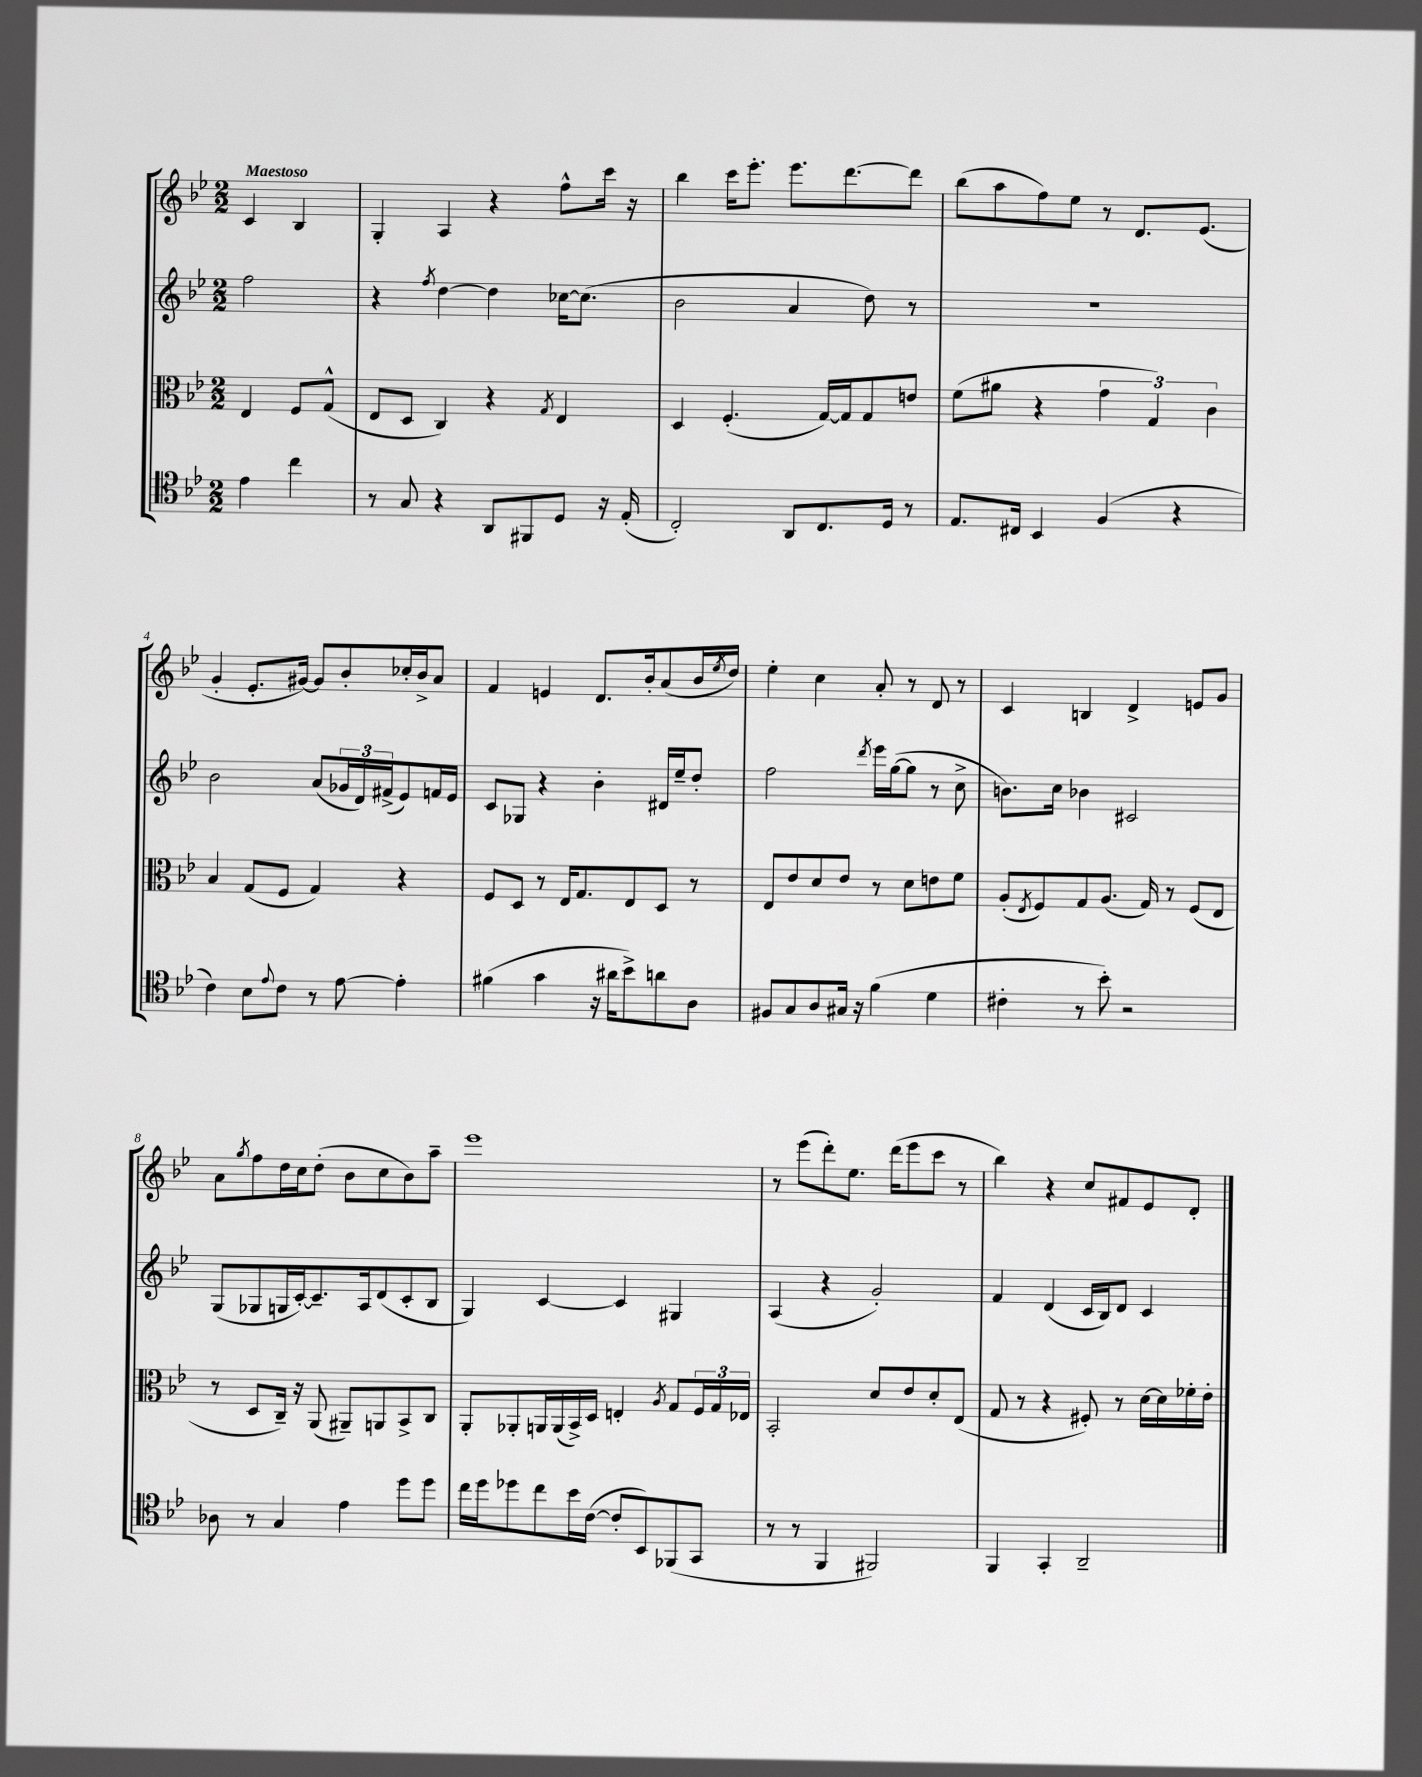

**kern	**kern	**kern	**kern
*staff4	*staff3	*staff2	*staff1
*clefC4	*clefC3	*clefG2	*clefG2
*k[b-e-]	*k[b-e-]	*k[b-e-]	*k[b-e-]
*M2/2	*M2/2	*M2/2	*M2/2
4e-	4E-	2ff	4c
4cc	8F	.	4B-
.	(8G^^	.	.
=	=	=	=
8r	8E-	4r	4G'
8G	8D	.	.
.	.	8qff	.
4r	4C)	[4dd	4A
8AA	4r	4dd]	4r
8FF#	.	.	.
.	8qG	.	.
8D	4E-	[16cc-	8ff^^
.	.	(8.cc-]	.
16r	.	.	16ccc
(16E-'	.	.	16r
=	=	=	=
2C')	4D	2b-	4bb-
.	(4.F'	.	16ccc
.	.	.	8.eee-'
8AA	.	4a	8.eee-
8.C	[16G)	.	.
.	16G]	.	[8.ddd
.	8G	8dd)	.
16D	.	.	.
8r	8e	8r	8ddd]
=	=	=	=
8.E-	(8f	1r	(8bb-
.	8a#	.	8aa
16C#	.	.	.
4BB-	4r	.	8ff)
.	.	.	8ee-
(4F	6g	.	8r
.	.	.	8.d
.	6G)	.	.
4r	.	.	.
.	.	.	(8.e-
.	6c	.	.
=	=	=	=
4c)	4B-	2b-	4g'
8B-	(8G	.	8.e-'
8qqe-	.	.	.
8c	8F	.	.
.	.	.	[16g#)
8r	4G)	(8a	8g#]
[8e-	.	24g-	8b-'
.	.	24d)	.
.	.	(24f#^	.
4e-']	4r	8e-)	16cc-'
.	.	.	16b-^
.	.	16f	8a
.	.	16e-	.
=	=	=	=
(4f#	8F	8c	4f
.	8D	8G-	.
4g	8r	4r	4e
.	16E-	.	.
.	8.G	.	.
16r	.	4b-'	8.d
16a#	.	.	.
8b-^)	8E-	.	.
.	.	.	16b-'
8a	8D	16d#	(8a
.	.	16ee-~	.
8A	8r	8dd'	16b-
.	.	.	8qee-
.	.	.	16dd)
=	=	=	=
8F#	8E-	2ff	4ee-'
8G	8e-	.	.
8A	8d	.	4cc
16G#	8e-	.	.
16r	.	.	.
.	.	8qddd	.
(4f	8r	16eee-	8a'
.	.	([16gg	.
.	8d	8gg]	8r
4d	8e	8r	8d
.	8f	8cc^	8r
=	=	=	=
4c#'	(8A'	8.b)	4c
.	8qE-	.	.
.	8F)	.	.
.	.	16cc	.
8r	8G	4b-	4B
8b-')	(8.A	.	.
2r	.	2c#	4d^
.	16G)	.	.
.	8r	.	.
.	(8F	.	8e
.	8E-	.	8g
=	=	=	=
8A-	8r	(8G	8a
.	.	.	8qgg
8r	8D	8G-	8ff
4G	16C~)	16G	16dd
.	16r	[16c')	16cc
.	(8AA	8.c~]	(8dd'
4e-	8AA#~)	.	8b-
.	.	16A	.
.	8AA	(8d	8cc
8dd	8BB-^	8c'	8b-)
8dd	8C	8B-	8aa~
=	=	=	=
16cc	8AA'	4G)	1eee-
16dd	.	.	.
8dd-	8AA-'	.	.
8cc	16AA	[4c	.
.	(16AA	.	.
16b-	16BB-^)	.	.
([16c	16D	.	.
8c']	4E'	4c]	.
8BB-)	.	.	.
.	8qA	.	.
(8FF-	8G	4G#	.
8GG	24F	.	.
.	24G	.	.
.	24E-	.	.
=	=	=	=
8r	2BB-'	(4A	8r
8r	.	.	(8eee-
4FF	.	4r	8ddd')
.	.	.	8.ee-
2FF#)	8d	2g')	.
.	.	.	(16ddd
.	8e-	.	8eee-
.	8d'	.	8ccc
.	(8E-	.	8r
=	=	=	=
4FF	8G	4f	4bb-)
.	8r	.	.
4GG'	4r	(4d	4r
2AA~	8F#')	16c	8cc
.	.	16B-)	.
.	8r	8d	8f#
.	[16d	4c	8e-
.	16d]	.	.
.	16f-'	.	8d'
.	16e-'	.	.
==	==	==	==
*-	*-	*-	*-
